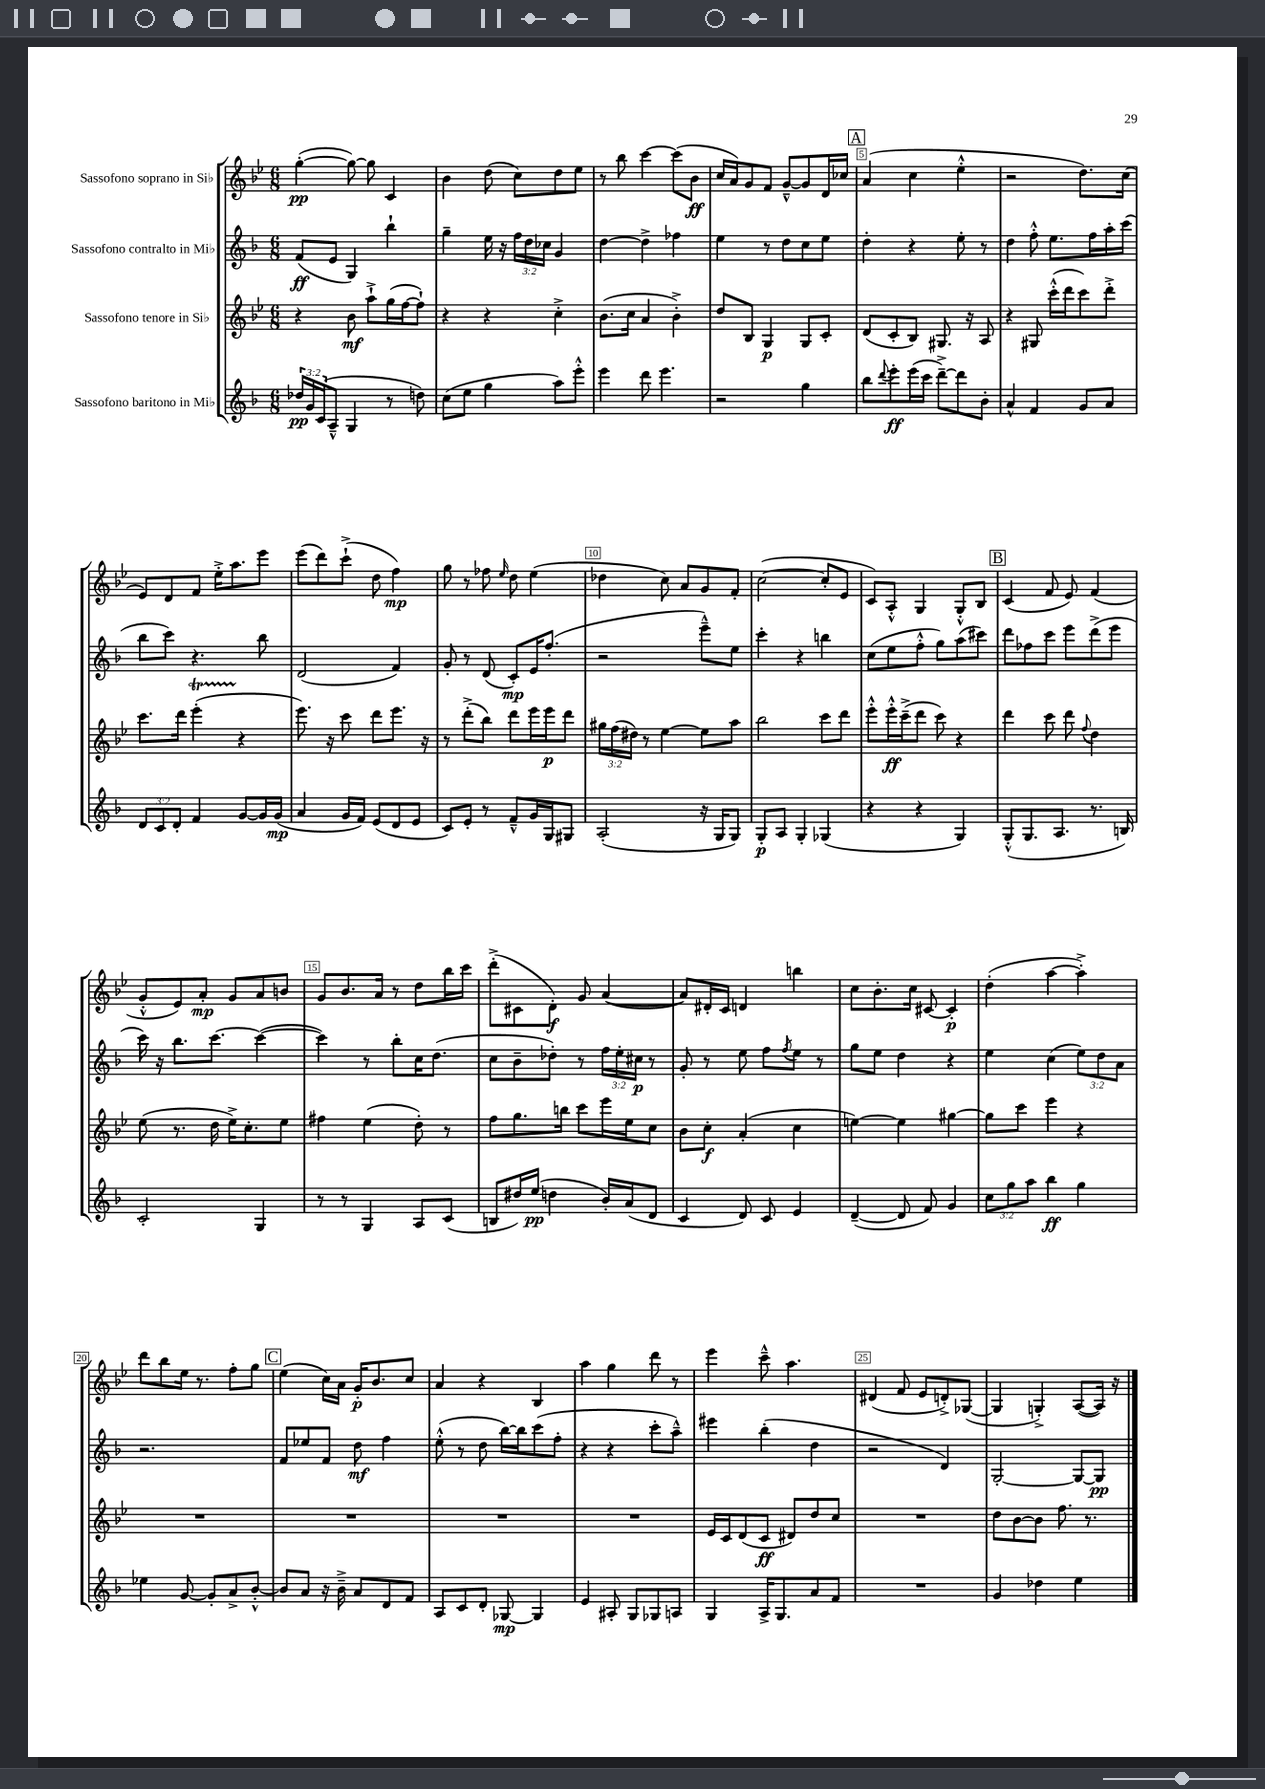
<<
\new StaffGroup <<
\new Staff = "s0" \with { instrumentName = "Sassofono soprano in Sib" } {
    \clef treble \key bes \major \numericTimeSignature \time 6/8
    g''4~-.\pp( g''8~) g''8 c'4 |
    bes'4 d''8( c''8) d''8 ees''8 |
    r8 bes''8 c'''4~ c'''8( bes'8\ff |
    c''16 a'16) g'8 f'8 g'8~---^ g'8 d'16 ces''16 |
    \mark \markup { \box "A" } a'4( c''4 ees''4-.-^ |
    r2 d''8.) c''16( |
    ees'8) d'8 f'8 ees''16-.-> a''8. ees'''8 |
    ees'''8( d'''8) c'''8-!->( d''8 f''4\mp) |
    g''8 r8 fes''8 \grace { ees''16 } d''8 ees''4( |
    des''4 c''8) a'8 g'8 f'8-. |
    c''2~( c''8-. ees'8 |
    c'8) a8-.-^ g4 g8-.-^ bes8 |
    \mark \markup { \box "B" } c'4( f'8 ees'8) f'4( |
    g'8-.-^ ees'8) a'8-.\mp g'8 a'8 b'8 |
    g'8 bes'8. a'16 r8 d''8 bes''16 c'''16 |
    d'''8-.->( cis'8 d'8-.\f) g'8 a'4~( |
    a'8) dis'16-. c'16 d'4 b''4 |
    c''8 bes'8.-. c''16 cis'8~ cis'4-.\p |
    d''4-.( a''4~ a''4-.->) |
    d'''8 bes''8 ees''16 r8. f''8-. g''8 |
    \mark \markup { \box "C" } ees''4( c''16) a'16 g'16-.\p bes'8. c''8 |
    a'4 r4 bes4 |
    a''4 g''4 d'''8 r8 |
    ees'''4 c'''8---^ a''4. |
    dis'4( f'8 ees'8 d'8-.->) ges8~( |
    ges4 g4-.->) a8~( a16) r16 \bar "|." |
}
\new Staff = "s1" \with { instrumentName = "Sassofono contralto in Mib" } {
    \clef treble \key f \major \numericTimeSignature \time 6/8 \override Staff.TupletNumber.text = #tuplet-number::calc-fraction-text
    f'8\ff( e'8 g4) bes''4-! |
    g''4-- e''16 r16 \tuplet 3/2 { f''16 d''16 ces''16 } g'4 |
    d''4~ d''4-> fes''4 |
    e''4 r8 d''8 c''8 e''8 |
    \mark \markup { \box "A" } d''4-. r4 e''8-. r8 |
    d''4 f''8-.-^ e''8. f''16 a''16-. c'''16( |
    bes''8 c'''8) r4. bes''8 |
    d'2( f'4) |
    g'8-. r8 d'8( c'8-.\mp) e'16 f''8.-.( |
    r2 e'''8---^) e''8 |
    c'''4-. r4 b''4 |
    c''8( e''8 f''8-.-^ g''8) a''8( cis'''8) |
    \mark \markup { \box "B" } d'''8 fes''8 c'''8 e'''8 d'''8->( e'''8 |
    c'''16) r16 bes''8. c'''8.~ c'''4~( |
    c'''4) r8 bes''8-. c''16 d''8.( |
    c''8 bes'8-- des''8-.) r8 \tuplet 3/2 { f''16 e''16-. cis''16\p } r8 |
    g'8-. r8 e''8 f''8 \acciaccatura { f''8 } e''8 r8 |
    g''8 e''8 d''4 r4 |
    e''4 c''4( \tuplet 3/2 { e''8) d''8 a'8 } |
    r2. |
    \mark \markup { \box "C" } f'8 ees''8 f'8 d''8\mf f''4 |
    e''8-.-^( r8 d''8 bes''16~) bes''16 c'''8( f''8-. |
    r4 r4 c'''8-. a''8---^) |
    eis'''4 bes''4-.( d''4 |
    r2 d'4) |
    g2~-. g8~ g8\pp \bar "|." |
}
\new Staff = "s2" \with { instrumentName = "Sassofono tenore in Sib" } {
    \clef treble \key bes \major \numericTimeSignature \time 6/8 \override Staff.TupletNumber.text = #tuplet-number::calc-fraction-text
    r4 bes'8\mf a''8-!-> g''16( f''16~ f''8-!) |
    r4 r4 c''4-.-> |
    bes'8.( c''16 a'4 bes'4-.->) |
    d''8 bes8 g4\p g8 c'8-. |
    \mark \markup { \box "A" } d'8( c'8-. bes8) gis8. r16 a8 |
    r4 gis8 c'''16-.-^( d'''16 c'''8) d'''8-.-> |
    c'''8. d'''16 ees'''4-.\startTrillSpan( r4\stopTrillSpan |
    ees'''8.) r16 c'''8 d'''8 ees'''8. r16 |
    r8 d'''8-.->( bes''8) d'''8 ees'''16 ees'''16\p d'''8 |
    \tuplet 3/2 { gis''16 f''16( dis''16) } r8 ees''4~ ees''8 a''8 |
    bes''2 c'''8 d'''8 |
    ees'''8-.-^ ees'''16-.-^\ff c'''16--->( d'''8 c'''8) r4 |
    \mark \markup { \box "B" } d'''4 c'''8 d'''8 \appoggiatura { f''8 } d''4 |
    ees''8( r8. d''16 ees''16->) c''8.-. ees''8 |
    fis''4 ees''4( d''8-.) r8 |
    f''8 g''8. b''16 c'''8 ees'''16 ees''16 c''8 |
    bes'8 c''8-.\f a'4-.( c''4 |
    e''4~) e''4 gis''4~ |
    gis''8 c'''8 ees'''4 r4 |
    R2. |
    \mark \markup { \box "C" } R2. |
    R2. |
    R2. |
    ees'16 c'16 d'8( c'8\ff dis'8) d''8 c''8 |
    R2. |
    d''8 bes'8~ bes'8 f''8. r8. \bar "|." |
}
\new Staff = "s3" \with { instrumentName = "Sassofono baritono in Mib" } {
    \clef treble \key f \major \numericTimeSignature \time 6/8 \override Staff.TupletNumber.text = #tuplet-number::calc-fraction-text
    \tuplet 3/2 { des''16\pp g'16 c'16( } a8---^ g4 r8 d''8) |
    c''8( e''8 g''4 a''8) e'''8-.-^ |
    e'''4 d'''8 e'''4. |
    r2 g''4 |
    \mark \markup { \box "A" } bes''8 \appoggiatura { d'''8 } e'''8-.\ff e'''16( c'''16 d'''8~--->) d'''8 bes'8-. |
    a'4-^ f'4 g'8 a'8 |
    \tuplet 3/2 { d'8 c'8 d'8-. } f'4 g'8~ g'16 g'16\mp( |
    a'4 g'16 f'16) e'8( d'8 e'8 |
    c'8) e'8-. r8 f'8---^ g'16 g16 gis8 |
    a2-.( r16 g16 g8) |
    g8-.\p a8 g4-. ges4( |
    r4 r4 g4) |
    \mark \markup { \box "B" } g8-.-^( g8. a8. r8. b16) |
    c'2-. g4 |
    r8 r8 g4 a8 c'8( |
    b8 dis''16) e''16\pp( d''4 bes'16-.) a'16( d'8 |
    c'4 d'8) c'8 e'4 |
    d'4~--( d'8 f'8) g'4 |
    \tuplet 3/2 { c''8 g''8 a''8 } bes''4\ff g''4 |
    ees''4 g'8~ g'8-. a'8-> bes'8~-.-^ |
    \mark \markup { \box "C" } bes'8 a'8 r16 bes'16---> a'8 d'8 f'8 |
    a8 c'8 d'8-. ges8~\mp ges4 |
    e'4 ais8-. g8 ges8 a8 |
    g4 a16-> g8. a'8 f'8 |
    R2. |
    g'4 des''4 e''4 \bar "|." |
}
>>
>>
\layout { \context { \Score \override BarNumber.break-visibility = ##(#f #t #t) barNumberVisibility = #(every-nth-bar-number-visible 5) \override BarNumber.stencil = #(make-stencil-boxer 0.1 0.3 ly:text-interface::print) } }
